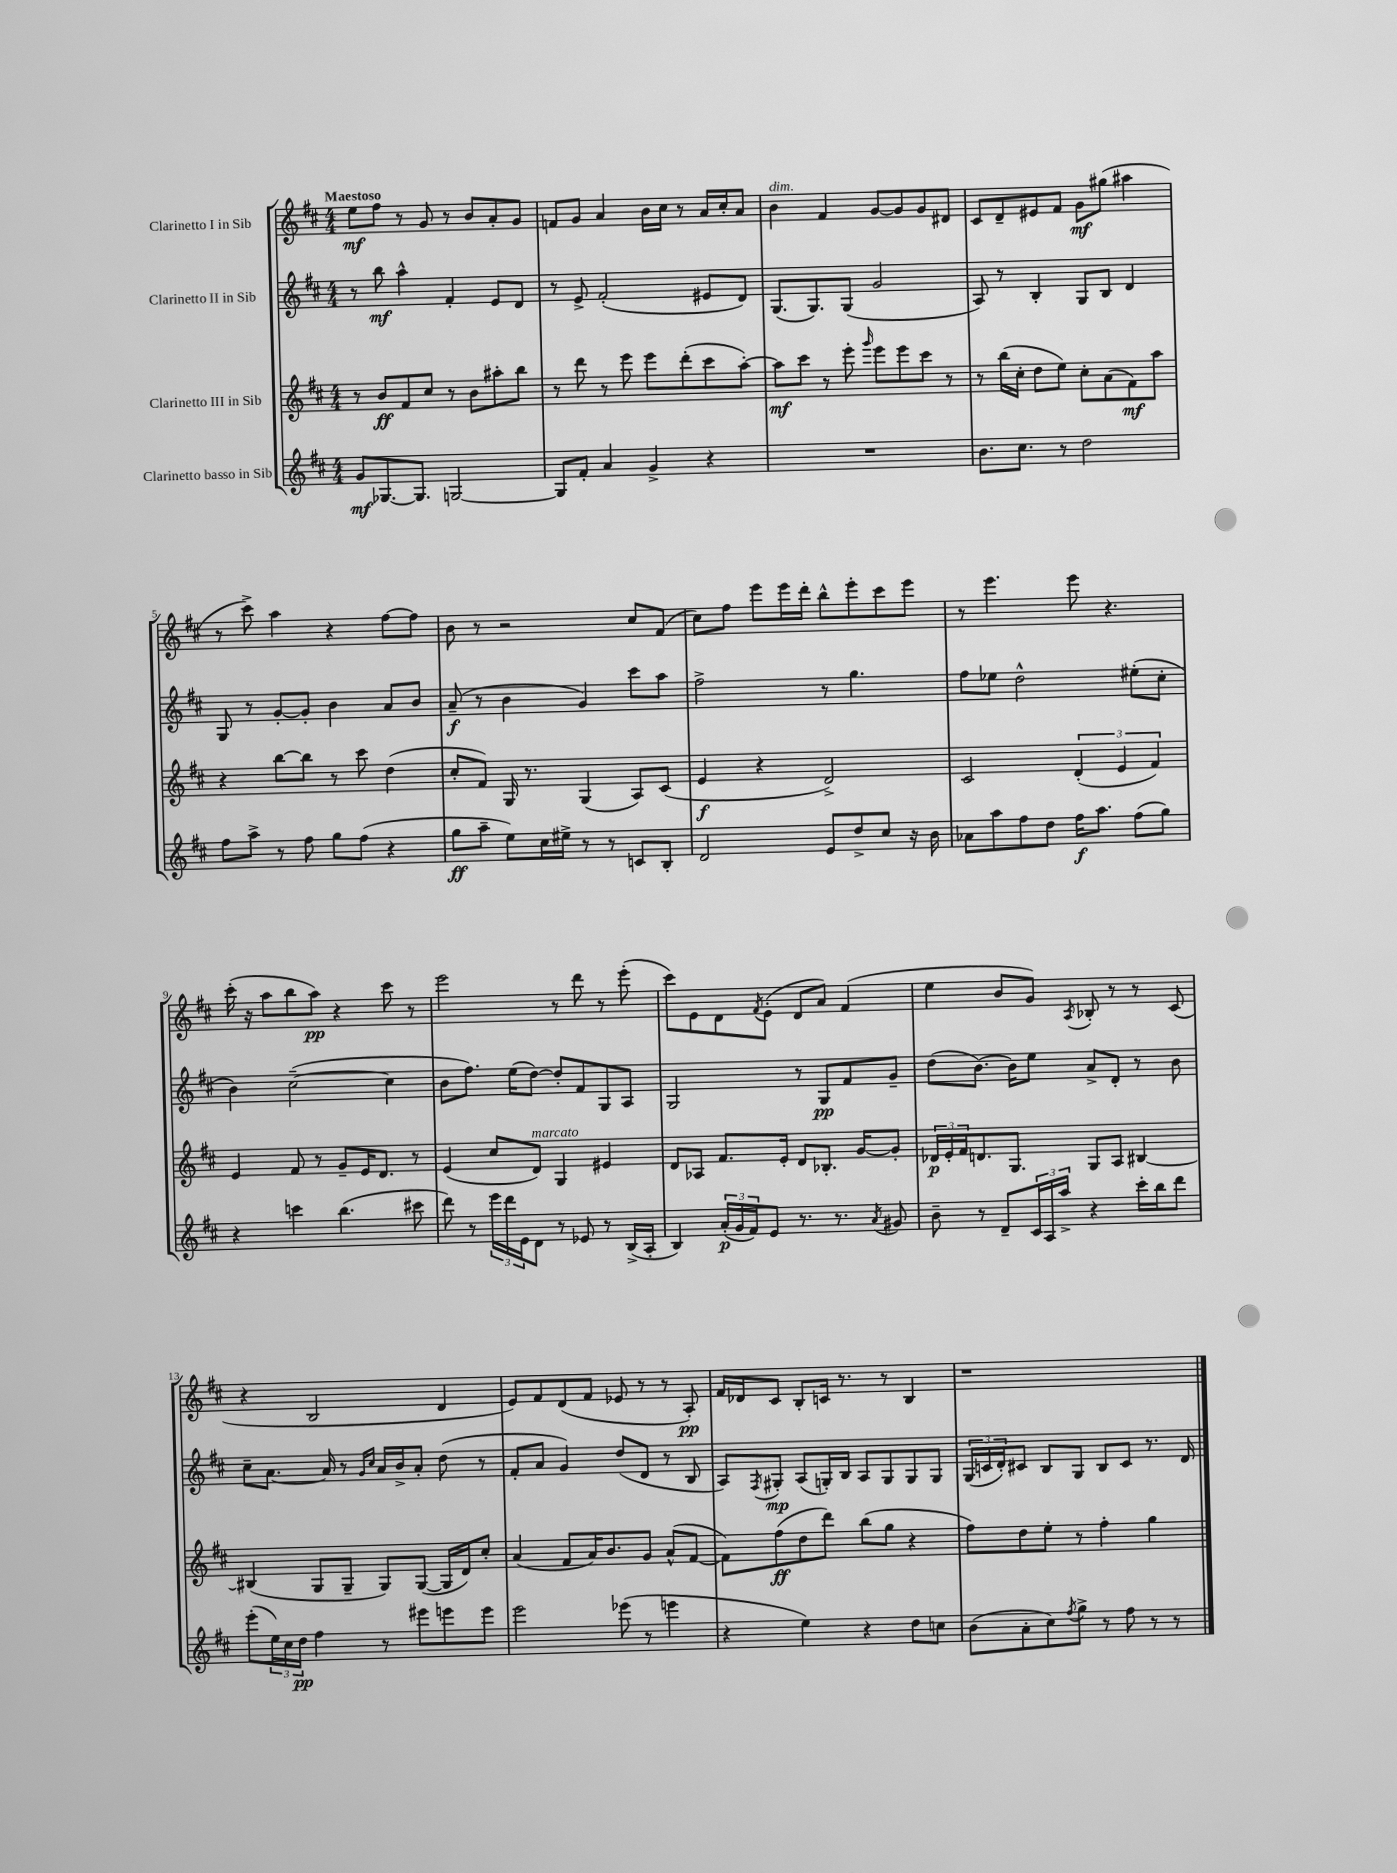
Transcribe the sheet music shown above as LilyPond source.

<<
\new StaffGroup <<
\new Staff = "s0" \with { instrumentName = "Clarinetto I in Sib" } {
    \clef treble \key d \major \numericTimeSignature \time 4/4 \tempo "Maestoso"
    e''8\mf fis''8 r8 g'8 r8 b'8 a'8-. g'8 |
    f'8 g'8 a'4 b'16 cis''16 r8 a'16 cis''16-. a'8 |
    b'4^\markup { \italic "dim." } fis'4 g'8~ g'8 g'8 dis'8 |
    cis'8 d'8-- eis'8 fis'8 g'8\mf gis''8( ais''4 |
    r8 cis'''8->) a''4 r4 fis''8~ fis''8 |
    b'8 r8 r2 cis''8 fis'8( |
    cis''8) fis''8 e'''8 e'''16 d'''16-. b''8-^ e'''8-. cis'''8 e'''8 |
    r8 e'''4. e'''8 r4. |
    cis'''16-.( r16 a''8 b''8 a''8\pp) r4 cis'''8 r8 |
    e'''2 r8 d'''8 r8 e'''8-.( |
    cis'''8) e'8 d'8 \acciaccatura { fis'8 } e'8-.( d'8 a'8) fis'4( |
    e''4 b'8 g'8) \acciaccatura { a8 } bes8-. r8 r8 cis'8( |
    r4 b2 d'4 |
    e'8) fis'8 d'8( fis'8 ees'8 r8 r8 a8-.\pp) |
    fis'16 des'16 cis'8 b8-. c'16 r8. r8 b4 |
    r1 \bar "|." |
}
\new Staff = "s1" \with { instrumentName = "Clarinetto II in Sib" } {
    \clef treble \key d \major \numericTimeSignature \time 4/4
    r8 b''8\mf a''4-^ fis'4-. e'8 d'8 |
    r8 e'8-> fis'2-.( eis'8 d'8) |
    g8.( g8.) g8( g'2 |
    a8) r8 b4-. g8 b8 d'4 |
    g8 r8 g'8~-. g'8-. b'4 a'8 b'8 |
    a'8--\f( r8 b'4 g'4) cis'''8 a''8 |
    fis''2-> r8 g''4. |
    fis''8 ees''8 d''2-^ eis''8-.( cis''8-. |
    b'4) cis''2~--( cis''4 |
    b'8 fis''8.) e''16( d''8~) d''8-. fis'8 g8 a8 |
    g2 r8 g8\pp fis'8 g'8-- |
    d''8( b'8.~) b'16 e''8 a'8-> d'8-. r8 b'8 |
    cis''8-- a'8.~ a'16 r8 \grace { g'16 cis''16 } a'16 b'16-> a'8-. d''8( r8 |
    fis'8-. a'8 g'4) d''8( d'8 r8 b8 |
    a8) \acciaccatura { fis8 } gis8-.\mp a8( g16-.) b16 a8 g8 g8 g8 |
    \tuplet 3/2 { g16( c'16 d'16-.) } cis'8 b8 g8 b8 cis'8 r8. d'16 \bar "|." |
}
\new Staff = "s2" \with { instrumentName = "Clarinetto III in Sib" } {
    \clef treble \key d \major \numericTimeSignature \time 4/4
    r8 b'8\ff fis'8 cis''8 r8 b'8 ais''8-. b''8 |
    r8 d'''8 r8 e'''8 e'''8 d'''8-.( cis'''8 a''8~-.) |
    a''8\mf cis'''8 r8 e'''8-. \grace { g'''16 } e'''8 e'''8 cis'''8 r8 |
    r8 b''16( cis''16-. d''8 e''8) cis''8-. a'8( fis'8\mf) a''8 |
    r4 b''8~ b''8 r8 cis'''8 d''4( |
    cis''8-. fis'8) g16 r8. g4( a8) cis'8( |
    e'4\f r4 d'2->) |
    cis'2 \tuplet 3/2 { d'4-.( e'4 fis'4) } |
    e'4 fis'8 r8 g'8-- e'16 d'8. r8 |
    e'4( cis''8 d'8^\markup { \italic "marcato" }) g4 eis'4 |
    d'8 aes8 fis'8. e'16-. d'8 bes8.-. g'16~ g'8-. |
    \tuplet 3/2 { des'16\p e'16-. fis'16 } d'8. g8. g8 a8 bis4~ |
    bis4( g8 g8-- g8) g8~( g16 d'16) cis''8-. |
    a'4( fis'8 a'16) b'8. g'8 a'8-^( fis'8~ |
    fis'8) fis''8\ff( d''8 d'''8) b''8( g''8 r4 |
    fis''8) d''8 e''8-. r8 fis''4-. g''4 \bar "|." |
}
\new Staff = "s3" \with { instrumentName = "Clarinetto basso in Sib" } {
    \clef treble \key d \major \numericTimeSignature \time 4/4
    g'8\mf ges8.~ ges8. g2~ |
    g8 fis'8-. a'4 g'4-> r4 |
    R1 |
    b'8. cis''8. r8 d''2 |
    fis''8 a''8-> r8 fis''8 g''8 fis''8( r4 |
    g''8\ff a''8-- e''8) cis''16 eis''16-> r8 r8 c'8 b8-. |
    d'2 e'8 d''8-> cis''8 r16 b'16 |
    aes'8 a''8 fis''8 d''8 fis''16\f a''8. fis''8( g''8) |
    r4 c'''4 b''4.( cis'''8 |
    d'''8) r8 \tuplet 3/2 { e'''16 d'''16 e'16 } d'8 r8 ees'8 r8 b16->( a16-. |
    b4) \tuplet 3/2 { a'16-.\p( g'16 fis'16) } e'8 r8. r8. \acciaccatura { a'8 } gis'8 |
    b'8-- r8 d'8-- \tuplet 3/2 { cis'16 a16 a''16-> } r4 cis'''16-. b''16 d'''8 |
    e'''8-.( \tuplet 3/2 { e''16) cis''16 d''16\pp } fis''4 r8 eis'''8 e'''8 e'''8 |
    e'''2 ees'''8( r8 e'''4 |
    r4 e''4) r4 d''8 c''8 |
    b'8( a'8-. cis''8) \acciaccatura { fis''8 } g''8-> r8 fis''8 r8 r8 \bar "|." |
}
>>
>>
